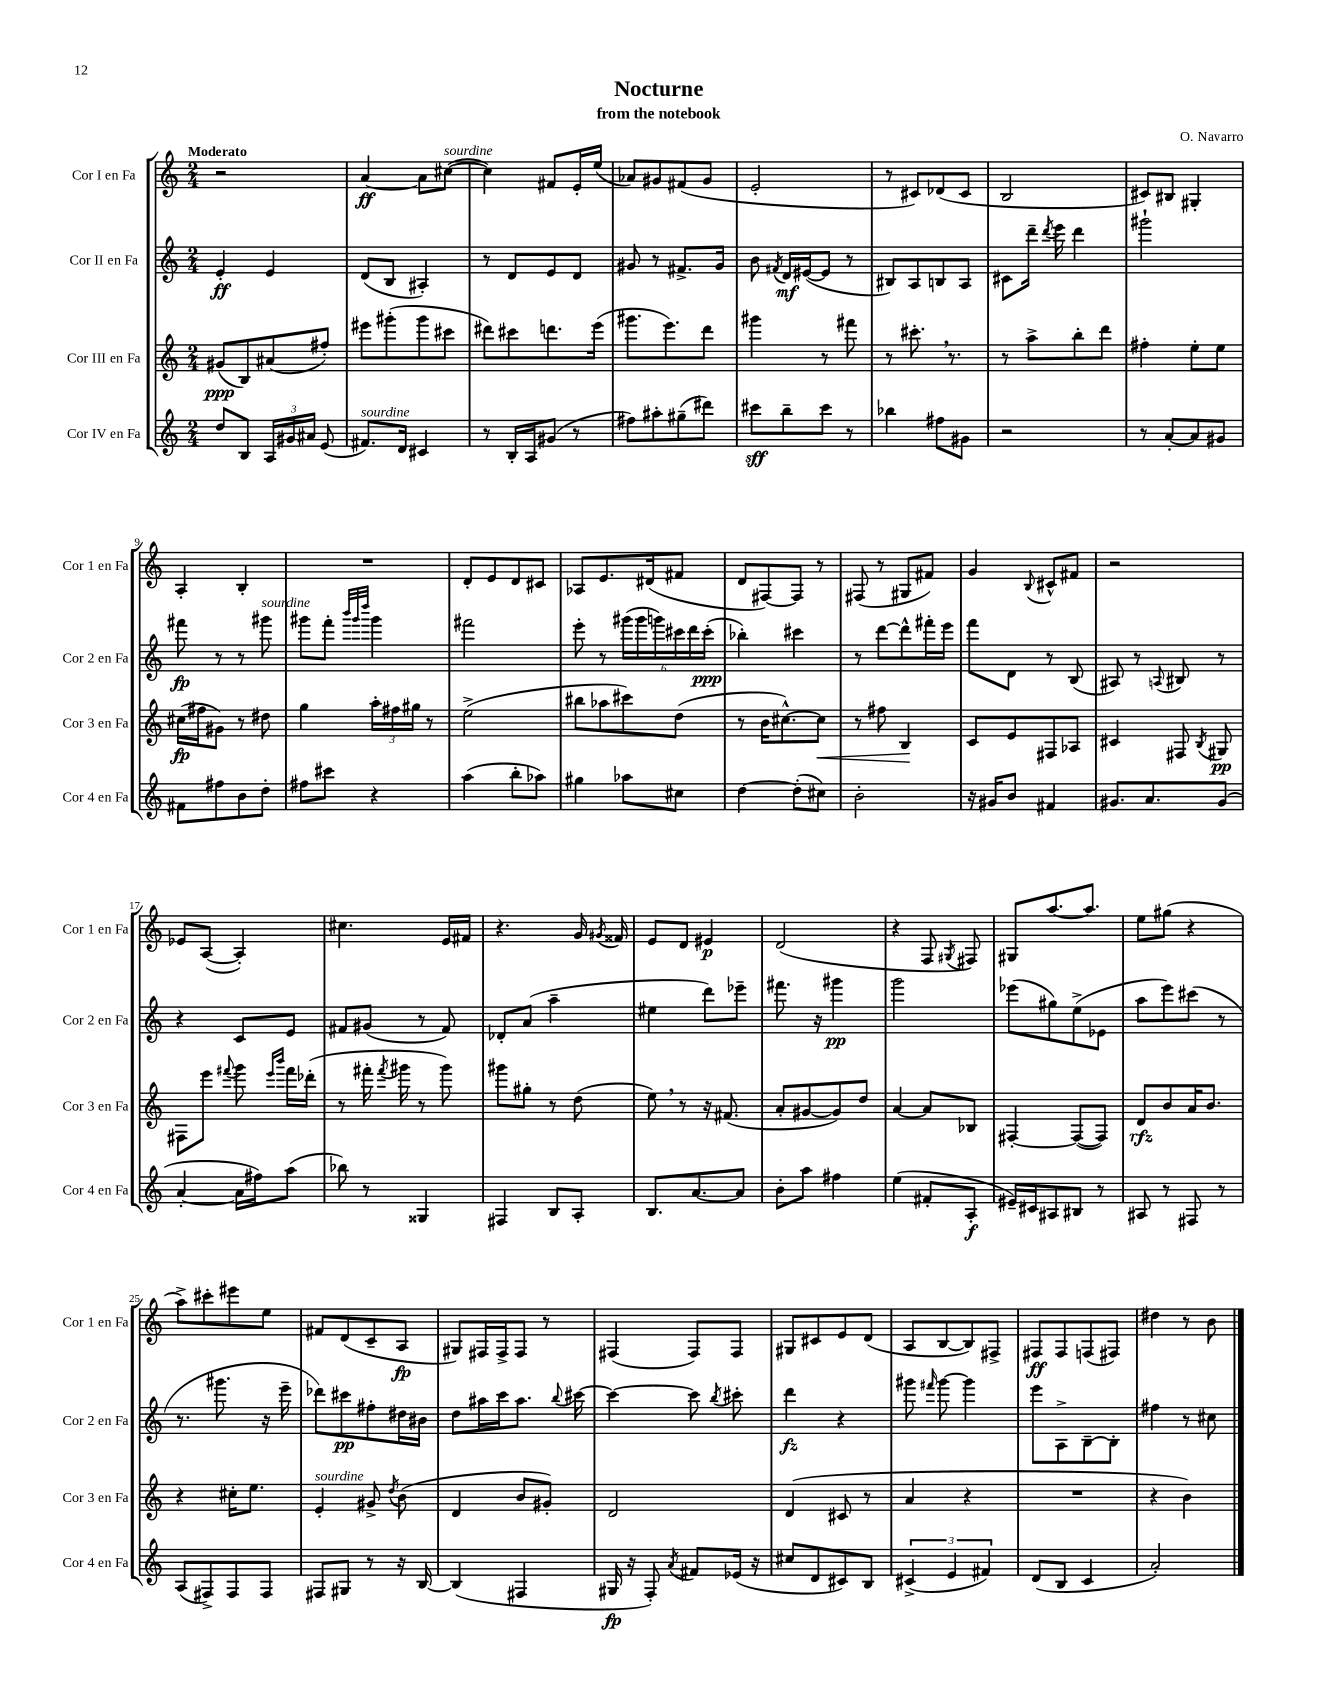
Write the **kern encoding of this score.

**kern	**dynam	**kern	**dynam	**kern	**dynam	**kern	**dynam
*part4	*part4	*part3	*part3	*part2	*part2	*part1	*part1
*staff4	*staff4	*staff3	*staff3	*staff2	*staff2	*staff1	*staff1
*I"Cor IV en Fa	*	*I"Cor III en Fa	*	*I"Cor II en Fa	*	*I"Cor I en Fa	*
*I'Cor 4 en Fa	*	*I'Cor 3 en Fa	*	*I'Cor 2 en Fa	*	*I'Cor 1 en Fa	*
*clefG2	*	*clefG2	*	*clefG2	*	*clefG2	*
*k[]	*	*k[]	*	*k[]	*	*k[]	*
*M2/4	*	*M2/4	*	*M2/4	*	*M2/4	*
=1	=1	=1	=1	=1	=1	=1	=1
!	!	!	!	!	!	!LO:TX:a:B:t=Moderato	!
8dd/L	.	(8g#X/L	ppp	4e'/	ff	2r	.
8B/J	.	8B/)	.	.	.	.	.
24A/LL	.	(8a#X/	.	4e/	.	.	.
24g#X/	.	.	.	.	.	.	.
24a#X/JJ	.	.	.	.	.	.	.
(8e/	.	8ff#X'/J)	.	.	.	.	.
=2	=2	=2	=2	=2	=2	=2	=2
!LO:TX:a:i:t=sourdine	!	!	!	!	!	!	!
8.f#X/L)	.	8eee#X\L	.	(8d/L	.	[4a/	ff
.	.	(8ggg#X'\	.	8B/J	.	.	.
16d/Jk	.	.	.	.	.	.	.
4c#X/	.	8ggg#\	.	4A#X'/)	.	8a\L]	.
!	!	!	!	!	!	!LO:TX:a:i:t=sourdine	!
.	.	8ccc#X\J	.	.	.	([8cc#X\J	.
=3	=3	=3	=3	=3	=3	=3	=3
8r	.	8ddd#X\L)	.	8r	.	4cc#\])	.
16B'/LL	.	8ccc#X\	.	8d/L	.	.	.
16A/J	.	.	.	.	.	.	.
(8g#X/J	.	8.dddn\	.	8e/	.	8f#X/L	.
8r	.	.	.	8d/J	.	16e'/L	.
.	.	(16eee\Jk	.	.	.	(16ee/JJ	.
=4	=4	=4	=4	=4	=4	=4	=4
8ff#X\L)	.	8.ggg#X\L	.	8g#X/	.	8a-X/L)	.
8aa#X'\	.	.	.	8r	.	8g#X/	.
.	.	8.eee\)	.	.	.	.	.
(8gg#X~\	.	.	.	8.f#X^/L	.	(8f#X/	.
8ddd#X\J)	.	8ddd\J	.	.	.	8g#/J	.
.	.	.	.	16g#/Jk	.	.	.
=5	=5	=5	=5	=5	=5	=5	=5
8ccc#X\L	sff	4ggg#X\	.	8b\	.	2e'/	.
.	.	.	.	8qf#X/	.	.	.
8bb~\	.	.	.	16d/LL	mf	.	.
.	.	.	.	([16e#X/J	.	.	.
8ccc#\J	.	8r	.	8e#/J]	.	.	.
8r	.	8fff#X\	.	8r	.	.	.
=6	=6	=6	=6	=6	=6	=6	=6
4bb-X\	.	8r	.	8B#X/L)	.	8r	.
.	.	8.ccc#X',\	.	8A/	.	8c#X/L)	.
8ff#X\L	.	.	.	8Bn/	.	(8d-X/	.
.	.	8.r	.	.	.	.	.
8g#X\J	.	.	.	8A/J	.	8c#/J	.
=7	=7	=7	=7	=7	=7	=7	=7
2r	.	8r	.	8c#X\L	.	2B/	.
.	.	8aa^\L	.	16ddd~\Jk	.	.	.
.	.	.	.	8qddd/	.	.	.
.	.	.	.	16eee\	.	.	.
.	.	8bb'\	.	4ddd\	.	.	.
.	.	8ddd\J	.	.	.	.	.
=8	=8	=8	=8	=8	=8	=8	=8
8r	.	4ff#X'\	.	2ggg#X`\	.	8c#X/L)	.
[8a'/L	.	.	.	.	.	8B#X/J	.
8a/]	.	8ee'\L	.	.	.	4G#X'/	.
8g#X/J	.	8ee\J	.	.	.	.	.
!!LO:LB:g=z
=9	=9	=9	=9	=9	=9	=9	=9
8f#X\L	.	(16cc#X\LL	fp	8fff#X\	fp	4A'/	.
.	.	16ff#X\J	.	.	.	.	.
8ff#X\	.	8g#X\J)	.	8r	.	.	.
8b\	.	8r	.	8r	.	4B'/	.
!	!	!	!	!LO:TX:a:i:t=sourdine	!	!	!
8dd'\J	.	8dd#X\	.	8ggg#X\	.	.	.
=10	=10	=10	=10	=10	=10	=10	=10
8ff#X\L	.	4gg\	.	8ggg#X\L	.	2r	.
8ccc#X\J	.	.	.	8fff'\J	.	.	.
.	.	.	.	32qqbbb/LLL	.	.	.
.	.	.	.	32qqggg#/	.	.	.
.	.	.	.	32qqdddd/JJJ	.	.	.
4r	.	24aa'\LL	.	4ggg#\	.	.	.
.	.	24ff#X\	.	.	.	.	.
.	.	24gg#X\JJ	.	.	.	.	.
.	.	8r	.	.	.	.	.
=11	=11	=11	=11	=11	=11	=11	=11
(4aa\	.	(2ee^\	.	2fff#X\	.	8d'/L	.
.	.	.	.	.	.	8e/	.
8bb'\L	.	.	.	.	.	8d/	.
8aa-X\J)	.	.	.	.	.	8c#X/J	.
=12	=12	=12	=12	=12	=12	=12	=12
4gg#X\	.	8bb#X\L	.	8eee'\	.	8A-X/L	.
.	.	8aa-X\	.	8r	.	8.e/	.
8aa-X\L	.	8ccc#X\)	.	(24ggg#X\LL	.	.	.
.	.	.	.	24ggg#\	.	.	.
.	.	.	.	.	.	(16d#X/k	.
.	.	.	.	24gggn\)	.	.	.
8cc#X\J	.	(8dd\J	.	24ccc#X\	.	8f#X/J	.
.	.	.	.	24ddd\	.	.	.
.	.	.	.	(24ccc#'\JJ	ppp	.	.
=13	=13	=13	=13	=13	=13	=13	=13
[4dd\	.	8r	.	4bb-X'\)	.	8d/L	.
.	.	16b\KL	.	.	.	[8F#X/)	.
.	.	[8.cc#X^^\)	.	.	.	.	.
(8dd'\L]	.	.	.	4ccc#X\	.	8F#/J]	.
!	!	!	!LO:HP:b	!	!	!	!
8cc#X\J)	.	8cc#\J]	<	.	.	8r	.
=14	=14	=14	=14	=14	=14	=14	=14
2b'\	.	8r	.	8r	.	(8F#X/	.
.	.	8ff#X\	.	[8ddd\L	.	8r	.
.	.	4B/	.	8ddd^^\]	.	8G#X/L	.
.	.	.	.	16fff#X'\L	.	8f#X/J)	.
.	.	.	.	16eee\JJ	.	.	.
.	.	.	[	.	.	.	.
=15	=15	=15	=15	=15	=15	=15	=15
16r	.	8c/L	.	8fff\L	.	4g/	.
16g#X/KL	.	.	.	.	.	.	.
8b/J	.	8e/	.	8d\J	.	.	.
.	.	.	.	.	.	8qqB/	.
4f#X/	.	8F#X/	.	8r	.	8c#X^^/L	.
.	.	8A-X/J	.	(8B/	.	8f#X/J	.
=16	=16	=16	=16	=16	=16	=16	=16
8.g#X/L	.	4c#X/	.	8A#X/)	.	2r	.
.	.	.	.	8r	.	.	.
8.a/	.	.	.	.	.	.	.
.	.	.	.	8qqAn/	.	.	.
.	.	8F#X/	.	8B#X/	.	.	.
.	.	8qB/	.	.	.	.	.
(8g#/J	.	8G#X/	pp	8r	.	.	.
!!LO:LB:g=z
=17	=17	=17	=17	=17	=17	=17	=17
[4a'/	.	8F#X\L	.	4r	.	8e-X/L	.
.	.	8eee\J	.	.	.	([8A/J	.
.	.	8qqfff#X/	.	.	.	.	.
16a\LL]	.	8ggg\	.	8c/L	.	4A'/])	.
16ff#X\J)	.	.	.	.	.	.	.
.	.	16qqeee/LL	.	.	.	.	.
.	.	16qqbbb/JJ	.	.	.	.	.
(8aa\J	.	16fff#\LL	.	8e/J	.	.	.
.	.	(16ddd-X'\JJ	.	.	.	.	.
=18	=18	=18	=18	=18	=18	=18	=18
8bb-X\)	.	8r	.	8f#X/L	.	4.cc#X\	.
8r	.	16fff#X'\	.	(8g#X/J	.	.	.
.	.	8qfff#/	.	.	.	.	.
.	.	16ggg#X\	.	.	.	.	.
4G##X/	.	8r	.	8r	.	.	.
.	.	8ggg#\)	.	8f#/)	.	16e/LL	.
.	.	.	.	.	.	16f#X/JJ	.
=19	=19	=19	=19	=19	=19	=19	=19
4F#X/	.	8ggg#X\L	.	8d-X'/L	.	4.r	.
.	.	8gg#X'\J	.	(8a/J	.	.	.
8B/L	.	8r	.	4aa~\	.	.	.
8A'/J	.	(8dd\	.	.	.	16g/	.
.	.	.	.	.	.	8qg#X/	.
.	.	.	.	.	.	16f##X/	.
=20	=20	=20	=20	=20	=20	=20	=20
8.B/L	.	8ee,\)	.	4ee#X\	.	8e/L	.
.	.	8r	.	.	.	8d/J	.
[8.a/	.	.	.	.	.	.	.
.	.	16r	.	8ddd\L)	.	4e#X/	p
.	.	(8.f#X/	.	.	.	.	.
8a/J]	.	.	.	8eee-X~\J	.	.	.
=21	=21	=21	=21	=21	=21	=21	=21
8b'\L	.	8a'/L	.	8.fff#X\	.	(2d/	.
8aa\J	.	[8g#X/	.	.	.	.	.
.	.	.	.	16r	.	.	.
4ff#X\	.	8g#/])	.	4ggg#X\	pp	.	.
.	.	8dd/J	.	.	.	.	.
=22	=22	=22	=22	=22	=22	=22	=22
(4ee\	.	[4a/	.	2ggg\	.	4r	.
8f#X'/L	.	8a/L]	.	.	.	8F/	.
.	.	.	.	.	.	8qG#X/	.
8A'/J	f	8B-X/J	.	.	.	8F#X/)	.
=23	=23	=23	=23	=23	=23	=23	=23
16e#X~/LL)	.	[4F#X'/	.	(8eee-X\L	.	8G#X/L	.
16c#X/J	.	.	.	.	.	.	.
8A#X/	.	.	.	8gg#X\)	.	[8.aa/	.
8B#X/J	.	(8F#/L_	.	(8ee^\	.	.	.
.	.	.	.	.	.	8.aa/J]	.
8r	.	8F#/J])	.	8e-X\J	.	.	.
=24	=24	=24	=24	=24	=24	=24	=24
8A#X/	.	8d/L	rfz	8aa\L	.	8ee\L	.
8r	.	8b/	.	8eee\)	.	(8gg#X\J	.
8F#X/	.	16a/K	.	(8ccc#X\J	.	4r	.
.	.	8.b/J	.	.	.	.	.
8r	.	.	.	8r	.	.	.
!!LO:LB:g=z
=25	=25	=25	=25	=25	=25	=25	=25
(8A/L	.	4r	.	8.r	.	8aa^\L)	.
8F#X^/)	.	.	.	.	.	8ccc#X'\	.
.	.	.	.	8.ggg#X\	.	.	.
8F#/	.	16cc#X'\KL	.	.	.	8eee#X\	.
.	.	8.ee\J	.	.	.	.	.
8F#/J	.	.	.	16r	.	8ee\J	.
.	.	.	.	16eee~\	.	.	.
=26	=26	=26	=26	=26	=26	=26	=26
!	!	!LO:TX:a:i:t=sourdine	!	!	!	!	!
8F#X/L	.	4e'/	.	8ddd-X\L)	.	8f#X/L	.
8G#X/J	.	.	.	8ccc#X\	pp	(8d/	.
8r	.	8g#X^/	.	8ff#X'\	.	8c~/	.
.	.	8qdd/	.	.	.	.	.
16r	.	(8b\	.	16dd#X\L	.	8A/J	fp
[16B/	.	.	.	16b#X\JJ	.	.	.
=27	=27	=27	=27	=27	=27	=27	=27
(4B/]	.	4d/	.	8dd\L	.	8G#X/L)	.
.	.	.	.	16aa#X\L	.	16F#X/L	.
.	.	.	.	16ccc\J	.	16F#^/J	.
4F#X/	.	8b/L	.	8.aa#\J	.	8F#/J	.
.	.	8g#X'/J)	.	.	.	8r	.
.	.	.	.	8qqbb/	.	.	.
.	.	.	.	[16ccc#X\	.	.	.
=28	=28	=28	=28	=28	=28	=28	=28
16G#X/	fp	2d/	.	4ccc#\_	.	(4F#X/	.
16r	.	.	.	.	.	.	.
8F'/)	.	.	.	.	.	.	.
8qa/	.	.	.	.	.	.	.
8f#X/L	.	.	.	8ccc#\]	.	8F#/L)	.
.	.	.	.	8qbb/	.	.	.
(16e-X/Jk	.	.	.	8ccc#X'\	.	8F#/J	.
16r	.	.	.	.	.	.	.
=29	=29	=29	=29	=29	=29	=29	=29
8cc#X/L	.	(4d/	.	4ddd\	fz	8G#X/L	.
8d/	.	.	.	.	.	8c#X/	.
8c#X/)	.	8c#X/	.	4r	.	8e/	.
8B/J	.	8r	.	.	.	(8d/J	.
=30	=30	=30	=30	=30	=30	=30	=30
(6c#X^/	.	4a/	.	8ggg#X\	.	8A/L	.
.	.	.	.	16qqfff#X/	.	.	.
.	.	.	.	[8ggg#\	.	[8B/	.
6e/	.	.	.	.	.	.	.
.	.	4r	.	4ggg#\]	.	8B/])	.
6f#X/)	.	.	.	.	.	.	.
.	.	.	.	.	.	8F#X^/J	.
=31	=31	=31	=31	=31	=31	=31	=31
(8d/L	.	2r	.	8eee\L	.	8F#X/L	ff
8B/J	.	.	.	8A^\	.	8F#/	.
4c/	.	.	.	[8B~\	.	(8Fn/	.
.	.	.	.	8B'\J]	.	8F#X/J)	.
=32	=32	=32	=32	=32	=32	=32	=32
2a'/)	.	4r	.	4ff#X\	.	4dd#X\	.
.	.	4b\)	.	8r	.	8r	.
.	.	.	.	8cc#X\	.	8b\	.
==	==	==	==	==	==	==	==
*-	*-	*-	*-	*-	*-	*-	*-
